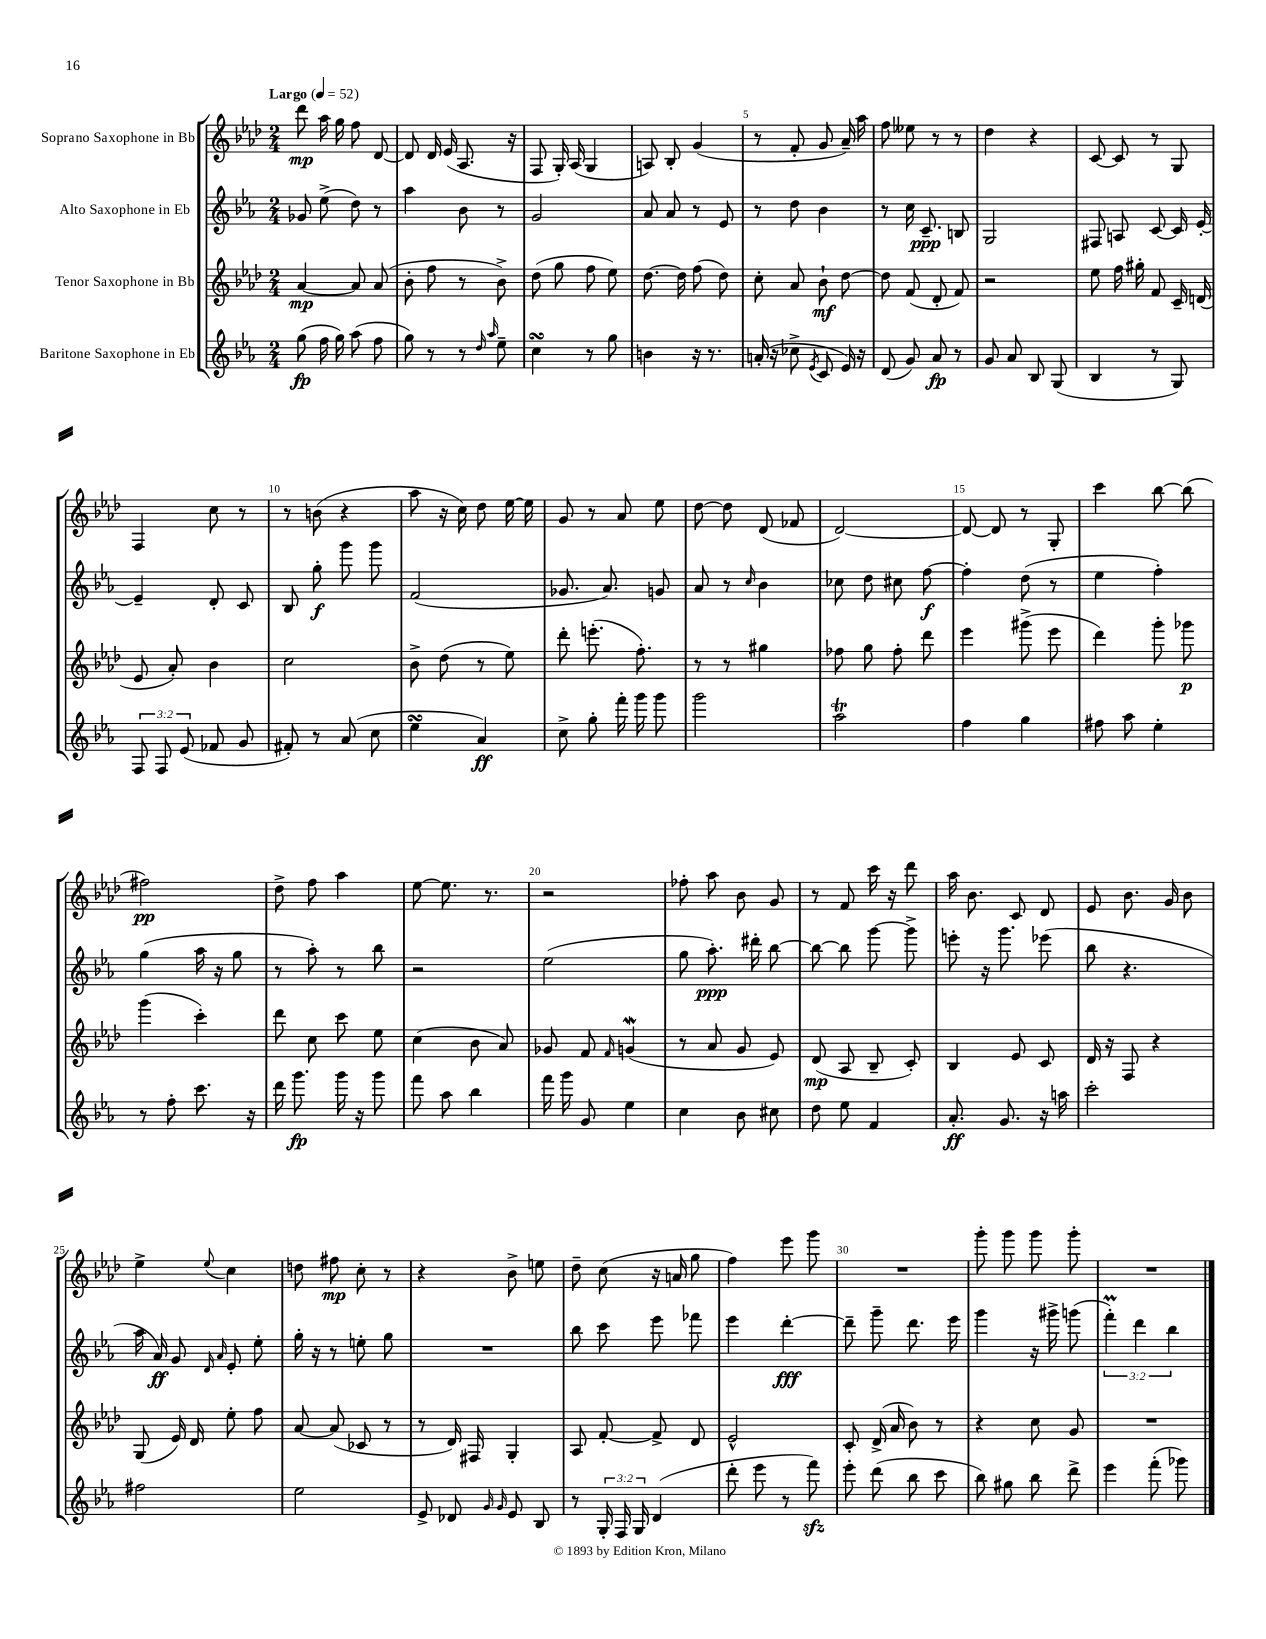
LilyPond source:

<<
\new StaffGroup <<
\new Staff = "s0" \with { instrumentName = "Soprano Saxophone in Bb" } {
    \clef treble \key aes \major \numericTimeSignature \time 2/4 \tempo "Largo" 4 = 52
    \autoBeamOff des'''8\mp aes''16 g''16 f''8 des'8~ |
    des'8 des'16 ees'16( aes8. r16 |
    f8 g16-.) aes16( g4 |
    a8) bes8-. g'4( |
    r8 f'8-. g'8 aes'16--) aes''16 |
    f''8 eeses''8 r8 r8 |
    des''4 r4 |
    c'8~ c'8 r8 g8 |
    f4 c''8 r8 |
    r8 b'8( r4 |
    aes''8 r16 c''16) des''8 ees''16~ ees''16 |
    g'8 r8 aes'8 ees''8 |
    des''8~ des''8 des'8( fes'8 |
    des'2~) |
    des'8~ des'8 r8 g8-. |
    c'''4 bes''8~ bes''8( |
    fis''2\pp) |
    des''8-> f''8 aes''4 |
    ees''8~ ees''8. r8. |
    r2 |
    fes''8-. aes''8 bes'8 g'8 |
    r8 f'8 c'''16 r16 des'''8 |
    aes''16 bes'8. c'8 des'8 |
    ees'8 bes'8. g'16 bes'8 |
    ees''4-> \appoggiatura { ees''8 } c''4 |
    d''8 fis''8\mp c''8-. r8 |
    r4 bes'8-> e''8 |
    des''8-- c''8( r16 a'16 g''8 |
    f''4) ees'''8 g'''8 |
    R2 |
    g'''8-. g'''8 g'''8 g'''8-. |
    R2 \bar "|." |
}
\new Staff = "s1" \with { instrumentName = "Alto Saxophone in Eb" } {
    \clef treble \key ees \major \numericTimeSignature \time 2/4 \override Staff.TupletNumber.text = #tuplet-number::calc-fraction-text
    \autoBeamOff ges'8 ees''8->( d''8) r8 |
    aes''4 bes'8 r8 |
    g'2 |
    aes'8 aes'8 r8 ees'8 |
    r8 d''8 bes'4 |
    r8 c''16 c'8.--\ppp b8 |
    g2 |
    fis8 a8 c'8~ c'16 ees'16~-. |
    ees'4-- d'8-. c'8 |
    bes8 g''8-.\f g'''8 g'''8 |
    f'2( |
    ges'8. aes'8.) g'8 |
    aes'8 r8 \grace { c''16 } bes'4 |
    ces''8 d''8 cis''8 f''8~\f |
    f''4-. d''8( r8 |
    ees''4 f''4-.) |
    g''4( aes''16 r16 g''8 |
    r8 aes''8-.) r8 bes''8 |
    r2 |
    ees''2( |
    g''8 aes''8.-.\ppp) dis'''16-. bes''8~ |
    bes''8~ bes''8 g'''8~ g'''8-> |
    e'''8-. r16 g'''8. ees'''8( |
    bes''8 r4. |
    aes''16 aes'16\ff) g'8 \grace { d'16 aes'16 } ees'8-. ees''8-. |
    g''16-. r16 r8 e''8-. g''8 |
    R2 |
    bes''8 c'''8 ees'''8 fes'''8 |
    ees'''4 d'''4~-.\fff |
    d'''8-- g'''8-- d'''8. ees'''16 |
    g'''4 r16 gis'''16-> g'''8( |
    \tuplet 3/2 { f'''4-.\prall) d'''4 bes''4 } \bar "|." |
}
\new Staff = "s2" \with { instrumentName = "Tenor Saxophone in Bb" } {
    \clef treble \key aes \major \numericTimeSignature \time 2/4
    \autoBeamOff aes'4~\mp aes'8 aes'8( |
    bes'8-. f''8 r8 bes'8->) |
    des''8( g''8 f''8 ees''8) |
    des''8.~ des''16 f''8( des''8) |
    c''8-. aes'8 bes'8-!\mf des''8~ |
    des''8 f'8( des'8-. f'8) |
    r2 |
    ees''8 f''16 gis''16-. f'8 c'16-- d'16( |
    ees'8 aes'8-.) bes'4 |
    c''2 |
    bes'8-> des''8( r8 ees''8) |
    des'''8-. e'''8.-.( f''8.-.) |
    r8 r8 gis''4 |
    fes''8 g''8 fes''8-. des'''8 |
    ees'''4 gis'''8->( ees'''8 |
    des'''4) g'''8-. ges'''8\p |
    g'''4( c'''4-.) |
    des'''8 c''8 c'''8 ees''8 |
    c''4( bes'8 aes'8) |
    ges'8 f'8 \grace { f'16 } g'4\mordent( |
    r8 aes'8 g'8 ees'8) |
    des'8\mp( aes8 bes8-- c'8-.) |
    bes4 ees'8 c'8 |
    des'16 r16 f8 r4 |
    g8( ees'16) des'16 ees''8-. f''8 |
    aes'8~ aes'8( ces'8 r8 |
    r8 des'16) fis16 g4-. |
    aes8 f'8~-. f'8-> des'8 |
    ees'2-^ |
    c'8-. des'16->( aes'16 bes'8) r8 |
    r4 c''8 g'8 |
    R2 \bar "|." |
}
\new Staff = "s3" \with { instrumentName = "Baritone Saxophone in Eb" } {
    \clef treble \key ees \major \numericTimeSignature \time 2/4 \override Staff.TupletNumber.text = #tuplet-number::calc-fraction-text
    \autoBeamOff g''8\fp( f''16 g''16) aes''8( f''8 |
    g''8) r8 r8 \grace { d''16 aes''16 } ees''8-- |
    c''4\turn r8 g''8 |
    b'4 r16 r8. |
    a'16-.( r16 ces''8-> \acciaccatura { ees'8 } c'8 ees'16) r16 |
    d'8( g'8) aes'8\fp r8 |
    g'8 aes'8 bes8 g8( |
    bes4 r8 g8) |
    \tuplet 3/2 { f8 f8 ees'8( } fes'8 g'8 |
    fis'8-.) r8 aes'8( c''8 |
    ees''4\turn aes'4\ff) |
    c''8-> g''8-. f'''16-. g'''16 g'''8 |
    g'''2 |
    aes''2\trill |
    f''4 g''4 |
    fis''8 aes''8 ees''4-. |
    r8 f''8-. c'''8. r16 |
    d'''16 g'''8.\fp g'''16 r16 g'''8 |
    f'''8 aes''8 bes''4 |
    f'''16 g'''16 g'8 ees''4 |
    c''4 bes'8 cis''8 |
    d''8 ees''8 f'4 |
    aes'8.-.\ff g'8. r16 a''16 |
    c'''2-. |
    fis''2 |
    ees''2 |
    ees'8-> des'8 \grace { g'16 g'16 } ees'8 bes8 |
    r8 \tuplet 3/2 { g16-. f16 g16 } d'4( |
    d'''8-. ees'''8 r8 f'''8\sfz) |
    ees'''8-. d'''8( bes''8 c'''8 |
    bes''8) gis''8 bes''8 d'''8-> |
    ees'''4 f'''8-.( ges'''8) \bar "|." |
}
>>
>>
\layout { \context { \Score \override BarNumber.break-visibility = ##(#f #t #t) barNumberVisibility = #(every-nth-bar-number-visible 5) } }
